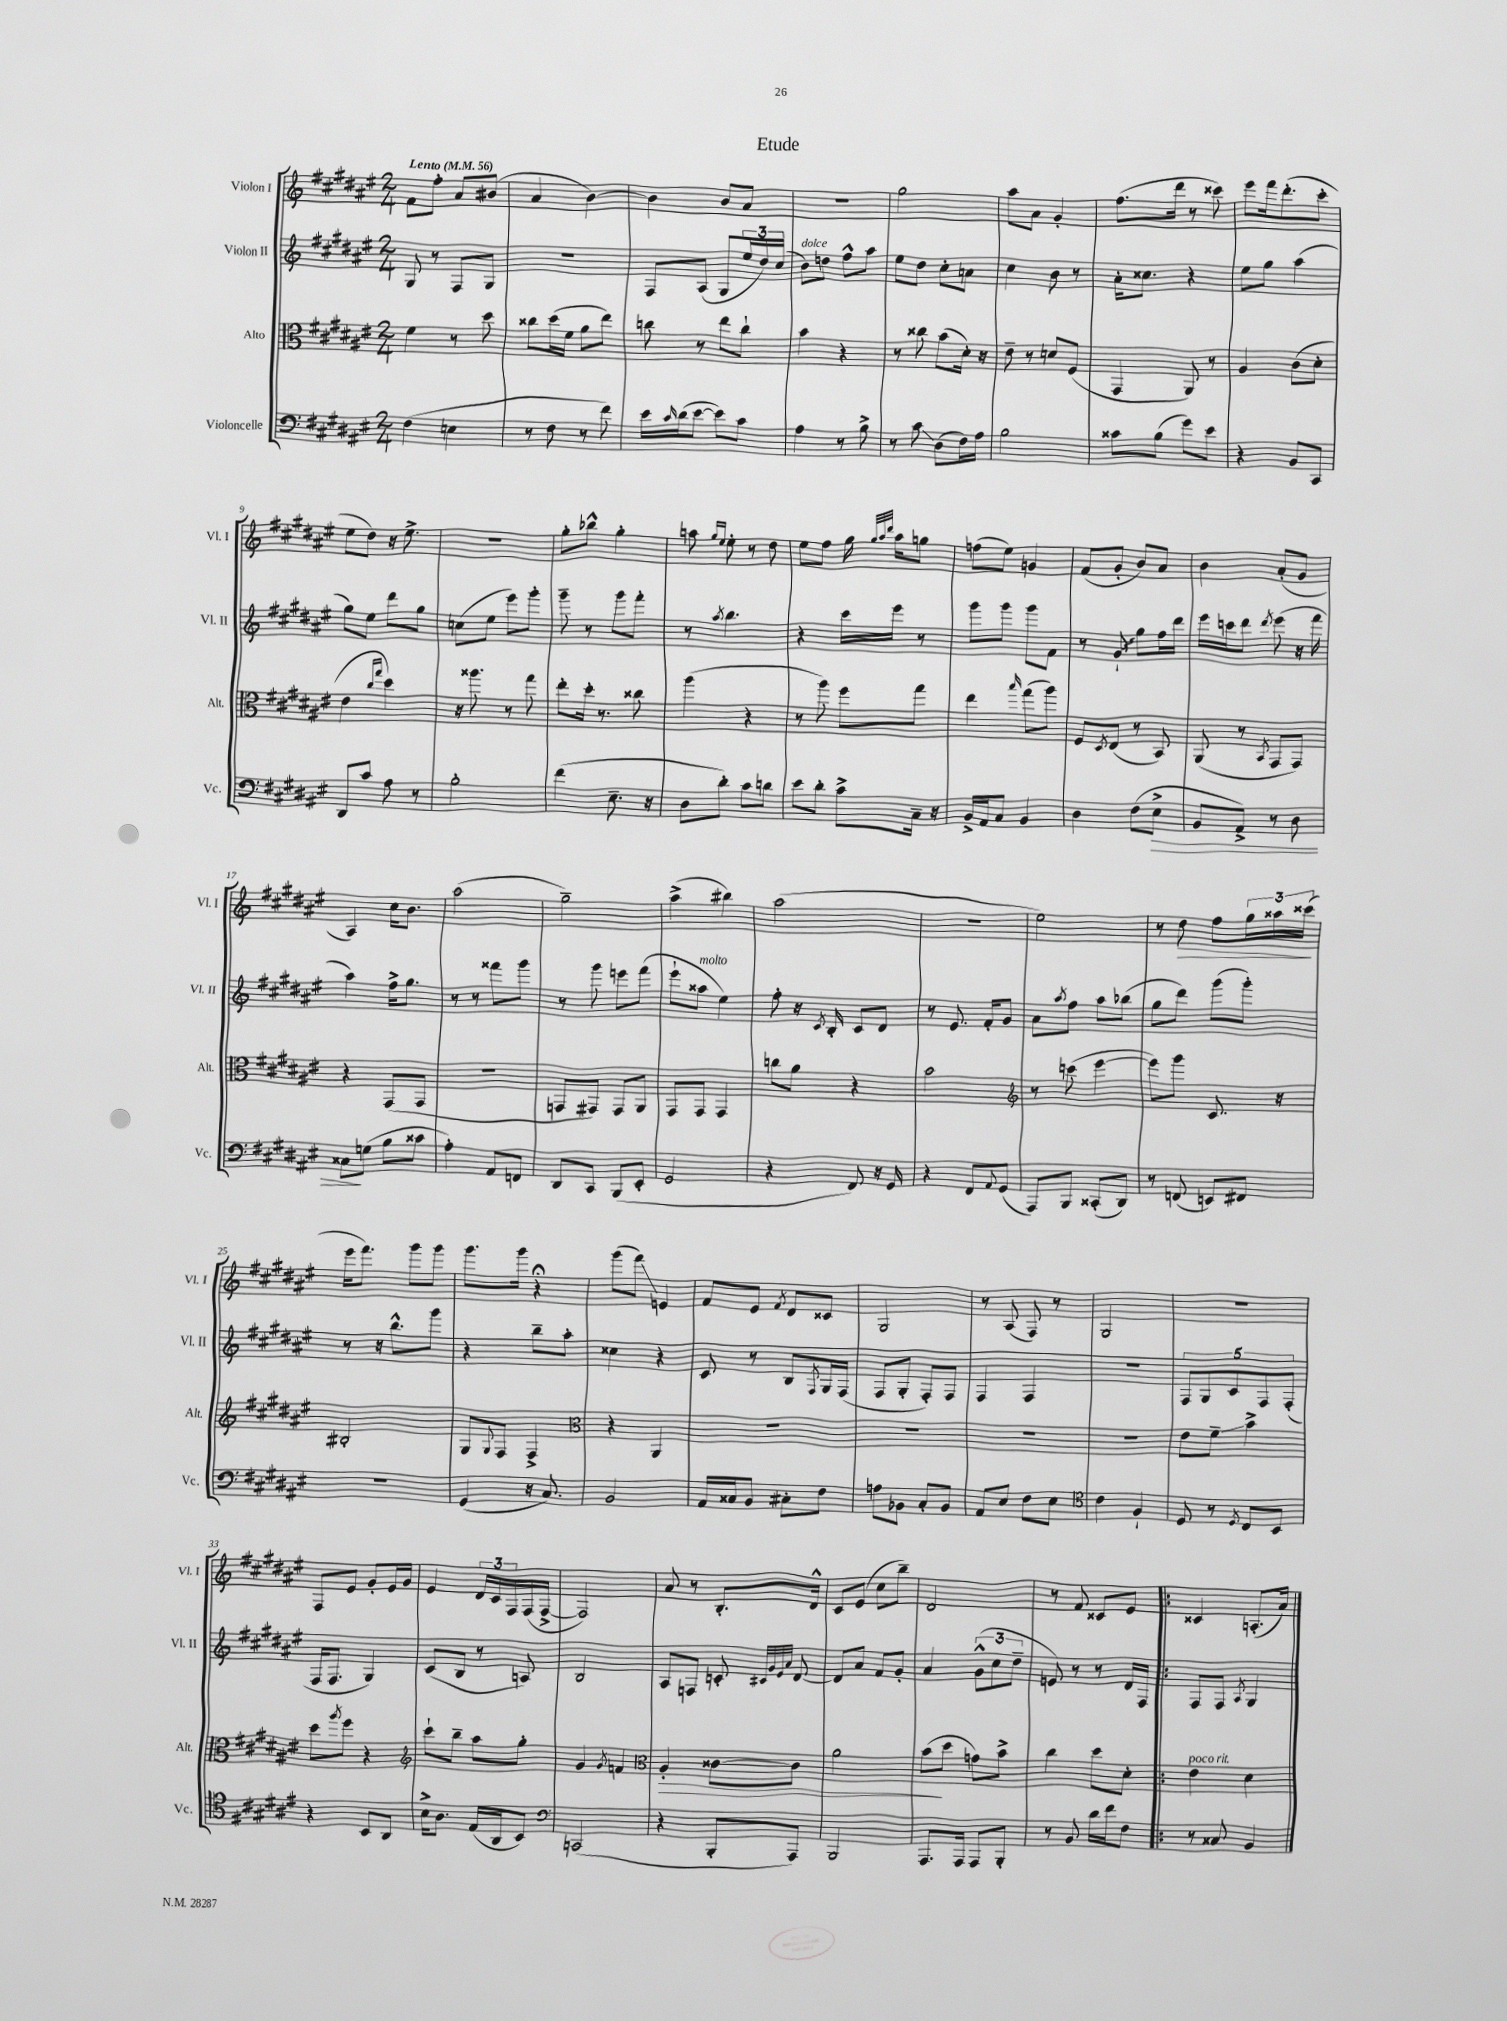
\header { title = "Etude" }
<<
\new StaffGroup <<
\new Staff = "s0" \with { instrumentName = "Violon I" shortInstrumentName = "Vl. I" } {
    \clef treble \key fis \major \numericTimeSignature \time 2/4 \tempo "Lento" 4 = 56
    fis'8 fis''8-. ais'8 bis'8( |
    ais'4 b'4~) |
    b'4 b'8 ais'8 |
    R2 |
    gis''2 |
    ais''8 ais'8 gis'4-. |
    fis''8.( dis'''16 r8 cisis'''8) |
    eis'''8 fis'''16 dis'''8.-.( cis'''8-. |
    eis''8 dis''8) r16 eis''8.-> |
    r2 |
    gis''8-. bes''8-^ gis''4-. |
    a''8 \grace { gis''16 eis''16 } eis''8-. r8 dis''8 |
    eis''8 fis''8 gis''16 \grace { gis''32 ais''32 dis'''32 } ais''16 g''8 |
    f''8( eis''8) g'4 |
    fis'8( gis'8-. b'8) ais'8 |
    b'4 ais'8-.( gis'8 |
    ais4) cis''16 b'8. |
    ais''2( |
    gis''2--) |
    ais''4->( bis''4) |
    ais''2( |
    R2 |
    eis''2) |
    r8 dis''8\> fis''8 \tuplet 3/2 { gis''16 aisis''16 cisis'''16\!( } |
    eis'''16 fis'''8.) gis'''8 gis'''8 |
    gis'''8. gis'''16 r4\fermata |
    gis'''8( fis'''8\glissando) e'4 |
    fis'8 eis'8 \acciaccatura { fis'8 } dis'8 cisis'8 |
    gis2 |
    r8 ais8( fis8) r8 |
    gis2 |
    R2 |
    fis8 eis'8 gis'8-. eis'16 gis'16 |
    eis'4 \tuplet 3/2 { dis'16 cis'16 fis16 } fis16( fis16~-> |
    fis2) |
    ais'8 r8 b8.-. dis'16-^ |
    cis'8 eis'8( cis''8 b''8--) |
    dis'2 |
    r8 fis'8 cisis'8 eis'8 |
    \bar ".|:" cisis'4 a8.-.( ais'16) \bar "|." |
}
\new Staff = "s1" \with { instrumentName = "Violon II" shortInstrumentName = "Vl. II" } {
    \clef treble \key fis \major \numericTimeSignature \time 2/4
    gis8 r8 fis8 gis8 |
    R2 |
    fis8 ais8( gis8 \tuplet 3/2 { eis''16 dis''16) cis''16( } |
    b'8^\markup { \italic "dolce" }) d''8 fis''8-^ ais''8 |
    eis''8 dis''8 cis''8-. a'8 |
    cis''4 b'8 r8 |
    ais'16-. cisis''8. r4 |
    eis''8 gis''8 ais''4( |
    gis''8) eis''8 dis'''8 gis''8 |
    c''8( eis''8 eis'''8) gis'''8-. |
    gis'''8-- r8 gis'''8 fis'''8-. |
    r8 \acciaccatura { ais''8 } b''4. |
    r4 cis'''16 eis'''16 r8 |
    gis'''8 gis'''8 gis'''8 fis'8 |
    r8 \once \override Glissando.style = #'zigzag gis'8-!\glissando gis''8 fis''16 dis'''16 |
    eis'''16 c'''16 dis'''8 \acciaccatura { dis'''8 } eis'''8( r16 fis'''16 |
    ais''4) fis''16-> gis''8. |
    r8 r8 fisis'''8 gis'''8 |
    r8 gis'''8 e'''8 fis'''8( |
    eis'''8-! aisis''8^\markup { \italic "molto" } eis''4) |
    fis''8-. r16 \acciaccatura { cis'8 } b16-. cis'8 dis'8 |
    r8 eis'8. fis'16-. gis'8 |
    ais'8 \acciaccatura { ais''8 } fis''8 ais''8 bes''8( |
    gis''8 dis'''8) gis'''8( gis'''8-.) |
    r8 r16 b''8.-^ gis'''8 |
    r4 b''8-- ais''8-. |
    cisis''4 r4 |
    cis'8 r8 b8 \acciaccatura { fis8 } gis16 fis16( |
    fis8 gis8-. fis8-.) fis8 |
    fis4 fis4 |
    r2 |
    \tuplet 5/4 { fis8 gis8 cis'8 fis8 fis8-.( } |
    fis16 fis8. gis4) |
    cis'8( b8 r8 a8) |
    b2 |
    ais8 f8 c'8-. \grace { cis'32 gis'32 eis'32 ais'32 } dis'8~ |
    dis'8 ais'8 fis'8 gis'8-. |
    ais'4 \tuplet 3/2 { gis'8-^( cis''8 dis''8-- } |
    e'8) r8 r8 dis'16 fis16 |
    \bar ".|:" fis8 fis8 \acciaccatura { ais8 } gis4 \bar "|." |
}
\new Staff = "s2" \with { instrumentName = "Alto" shortInstrumentName = "Alt." } {
    \clef alto \key fis \major \numericTimeSignature \time 2/4
    fis'4 r8 dis''8 |
    cisis''8 dis''16( fis'16 ais'8 eis''8) |
    c''8 r8 eis''8 c''8-! |
    b'4 r4 |
    r8 cisis''8 b'8( dis'16-.) r16 |
    eis'8-- r8 d'8 fis8( |
    gis,4 ais,8) r8 |
    ais4 cis'8( dis'8-. |
    eis'4 \grace { cis''16 gis''16 } dis''4) |
    r16 aisis''8. r8 gis''8 |
    eis''8-. dis''16-. r8. cisis''8 |
    ais''4( r4 |
    r8 ais''8) fis''8 gis''8 |
    eis''4 \grace { b''16 } gis''8( ais''8) |
    fis8 \acciaccatura { dis8 } eis8( r8 b,8) |
    ais,8( r8 \acciaccatura { b,8 } gis,8 gis,8) |
    r4 gis,8( gis,8 |
    r2 |
    g,8 gis,8) gis,8 ais,8 |
    gis,8 gis,8 gis,4 |
    c''8 ais'8 r4 |
    b'2 |
    \clef treble r8 c'''8( eis'''4~ |
    eis'''8) gis'''8 cis'8. r16 |
    bis2-. |
    gis8 \appoggiatura { gis8 } fis8 fis4-> |
    \clef alto r4 ais,4 |
    R2 |
    R2 |
    R2 |
    R2 |
    eis'8 fis'8--\glissando b'4-> |
    dis''8 \acciaccatura { ais''8 } fis''8 r4 |
    \clef treble cis'''8-! b''8-- ais''8 gis''8-. |
    gis'4 \acciaccatura { gis'8 } f'4 |
    \clef alto ais4-.\> cisis'8~ cisis'8 |
    ais'2 |
    b'8\!( dis''8 g'8) b'8-> |
    cis''4 dis''8 dis'8-. |
    \bar ".|:" eis'4^\markup { \italic "poco rit." } dis'4 \bar "|." |
}
\new Staff = "s3" \with { instrumentName = "Violoncelle" shortInstrumentName = "Vc." } {
    \clef bass \key fis \major \numericTimeSignature \time 2/4
    fis4( e4 |
    r8 fis8 r8 fis'8) |
    eis'16 \grace { cis'16 } dis'16( eis'8~ eis'8) cis'8 |
    ais4 r8 b8-> |
    r8 cis'8\glissando dis8( fis16) ais16 |
    b2 |
    cisis'8 b8( gis'8) eis'8 |
    r4 b,8 cis,8 |
    dis,8 cis'8 ais8 r8 |
    b2-. |
    fis'4( eis8.-- r16 |
    dis8 dis'8-.) cis'8 d'8 |
    eis'8 dis'8-. cis'8-> cis16-- r16 |
    b,16-> ais,16 cis8 b,4 |
    dis4 fis8( eis8->\> |
    b,8 ais,8->) r8 dis8 |
    cisis8\! g8( b8 cisis'8 |
    ais4-.) ais,8 f,8 |
    dis,8 cis,8 b,,8( eis,8-. |
    gis,2 |
    r4 fis,8) r16 gis,16 |
    r4 fis,8 \appoggiatura { ais,8 } gis,8( |
    ais,,8) b,,8 cisis,8-.( dis,8) |
    r8 f,8( e,8) fis,8 |
    r2 |
    gis,4( r16 cis8.) |
    b,2 |
    ais,16 cisis16 b,8 cis8-. fis8 |
    a8 bes,8 cis8-. bes,8 |
    ais,8 eis8 fis8 eis8 |
    \clef tenor cis'4 fis4-! |
    dis8 r8 \acciaccatura { dis8 } cis8 b,8 |
    r4 b,8 ais,8 |
    b16-> ais8. eis16( ais,16 b,8) |
    \clef bass c,2( |
    r4 b,,8-. ais,,8) |
    b,,2 |
    ais,,8. ais,,16 ais,,8 b,,8-. |
    r8 b,8 dis'16 fis'16 fis8 |
    \bar ".|:" r8 cisis8 b,4 \bar "|." |
}
>>
>>
